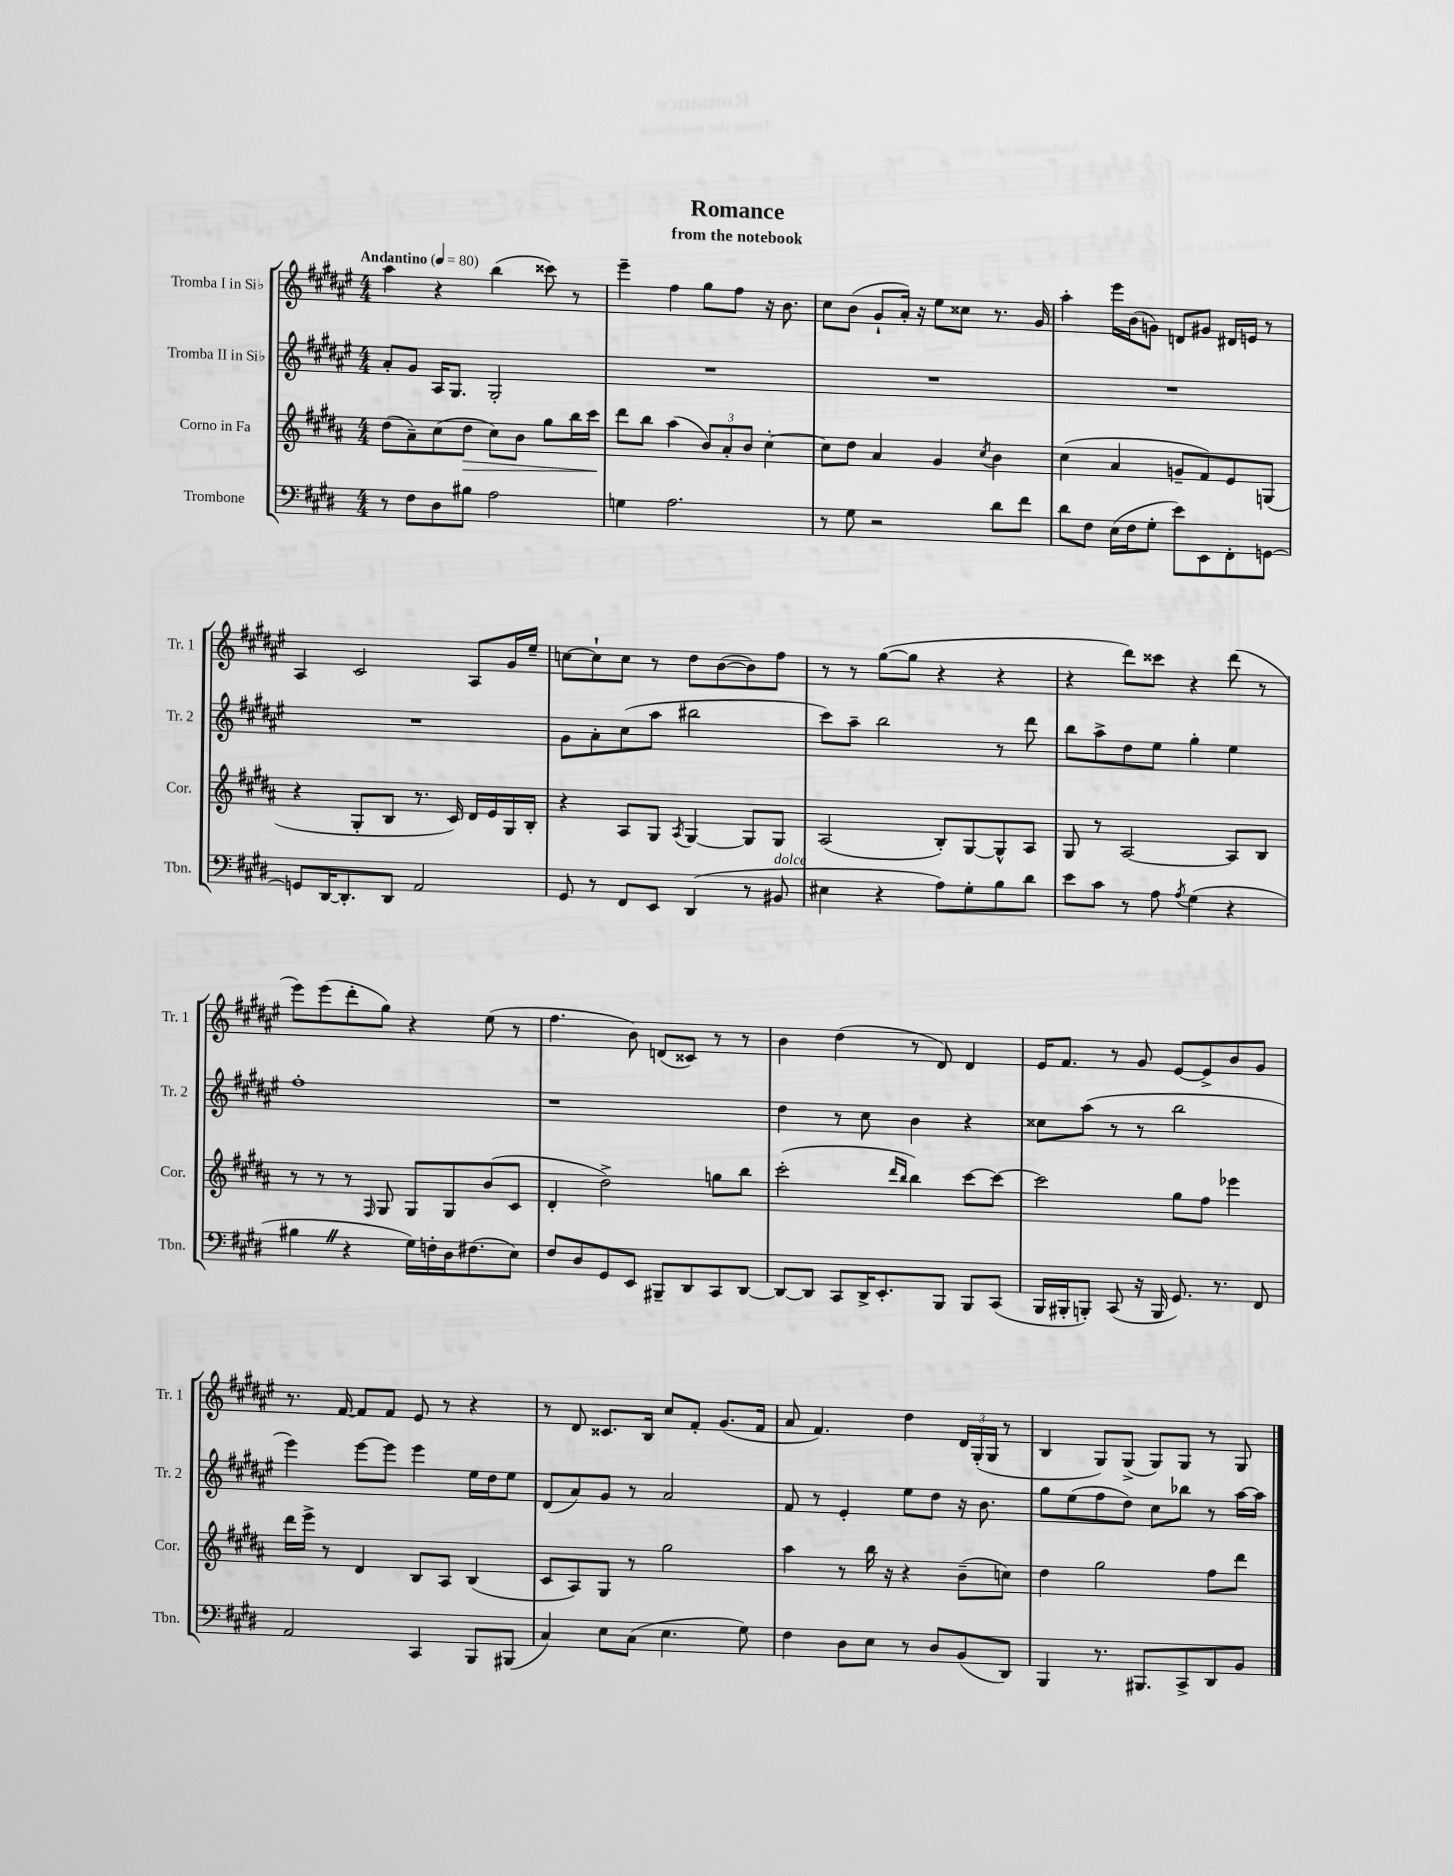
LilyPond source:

\header { title = "Romance" subtitle = "from the notebook" }
<<
\new StaffGroup <<
\new Staff = "s0" \with { instrumentName = "Tromba I in Sib" shortInstrumentName = "Tr. 1" } {
    \clef treble \key fis \major \numericTimeSignature \time 4/4 \tempo "Andantino" 4 = 80
    ais''4 r4 b''4( cisis'''8) r8 |
    eis'''4-- fis''4 gis''8 fis''8 r16 b'8. |
    cis''8 b'8( gis'8-! ais'16-.) r16 eis''8 cisis''8 r8. gis'16 |
    ais''4-. eis'''16 b'16( g'8) d'8 gis'8 dis'16 e'16 r8 |
    ais4 cis'2 ais8 gis'16 eis''16-- |
    c''8~ c''8-! c''8 r8 dis''8 b'8~( b'8) fis''8 |
    r8 r8 gis''8~( gis''8 r4 r4 |
    r4 dis'''8) cisis'''8 r4 dis'''8( r8 |
    eis'''8) eis'''8( dis'''8-. gis''8) r4 eis''8( r8 |
    fis''4. b'8) d'8( cisis'8) r8 r8 |
    b'4 dis''4( r8 dis'8) dis'4 |
    eis'16 fis'8. r8 gis'8 eis'8~ eis'8-> b'8 gis'8 |
    r8. fis'16~ fis'8 fis'8 eis'8 r8 r4 |
    r8 dis'8 cisis'8. b16 cis''8 fis'8-. gis'8.( fis'16 |
    ais'8 fis'4.) dis''4 \tuplet 3/2 { dis'16 gis16-.( gis16 } r8 |
    b4 gis8) gis8->( gis8) gis8 r8 gis8 \bar "|." |
}
\new Staff = "s1" \with { instrumentName = "Tromba II in Sib" shortInstrumentName = "Tr. 2" } {
    \clef treble \key fis \major \numericTimeSignature \time 4/4
    ais'8-. gis'8 ais16 gis8. gis2-. |
    R1 |
    R1 |
    R1 |
    R1 |
    gis'8 ais'8-. cis''8( ais''8 bis''2 |
    cis'''8) ais''8-- b''2 r8 dis'''8 |
    b''8 ais''8-> dis''8 eis''8 gis''4-. eis''4 |
    fis''1-. |
    r1 |
    dis''4 r8 cis''8 b'4 r4 |
    cisis''8 ais''8( r8 r8 b''2 |
    eis'''4) eis'''8~ eis'''8 eis'''4 eis''16 dis''16 eis''8 |
    dis'8( ais'8) gis'8 r8 ais'2 |
    fis'8 r8 eis'4-. eis''8 dis''8 r16 b'8. |
    gis''8 eis''8( fis''8 dis''8) cis''8 bes''8 r8 ais''16~ ais''16 \bar "|." |
}
\new Staff = "s2" \with { instrumentName = "Corno in Fa" shortInstrumentName = "Cor." } {
    \clef treble \key b \major \numericTimeSignature \time 4/4
    dis''8( ais'8--) cis''8( dis''8\> cis''8) b'8 gis''8 b''16 cis'''16\! |
    dis'''8 b''8 ais''4( \tuplet 3/2 { b'8) ais'8-. b'8 } cis''4~-. |
    cis''8 dis''8 ais'4 gis'4 \acciaccatura { cis''8 } b'4 |
    cis''4( ais'4 g'8-- fis'8) e'8 g8( |
    r4 gis8-. b8 r8. cis'16) dis'16 e'16 gis16 b16-. |
    r4 ais8 gis8 \acciaccatura { ais8 } gis4~ gis8 gis8 |
    ais2( b8-.) gis8~ gis8-^ ais8 |
    gis8 r8 ais2~ ais8 b8 |
    r8 r8 r8 \grace { fis16 } gis8 gis8 gis8 b'8( cis'8 |
    dis'4-. dis''2->) g''8 b''8 |
    cis'''2-.( \grace { dis'''16 b''16 } b''4) cis'''8~ cis'''8~ |
    cis'''2 gis''8 fis''8 ees'''4 |
    dis'''16 e'''16-> r8 dis'4 b8 ais8 b4( |
    cis'8 ais8) gis8 r8 gis''2 |
    ais''4 r8 b''16 r16 r4 b'8--( c''8) |
    dis''4 gis''2 fis''8 dis'''8 \bar "|." |
}
\new Staff = "s3" \with { instrumentName = "Trombone" shortInstrumentName = "Tbn." } {
    \clef bass \key e \major \numericTimeSignature \time 4/4
    r8 fis8 dis8 bis8 a2 |
    g4 a2. |
    r8 gis8 r2 dis'8 fis'8 |
    dis'8 fis8 e16( fis16 gis8-. e'8) e,8 fis,8-. g,8~ |
    g,8 dis,16~ dis,8.-. dis,8 a,2 |
    gis,8 r8 fis,8 e,8 dis,4( r8 bis,8^\markup { \italic "dolce" } |
    eis4 r4 a8) gis8-. b8 dis'8 |
    e'8 cis'8 r8 a8 \acciaccatura { a8 } gis4( r4 |
    bis4 \once \override BreathingSign.text = \markup { \musicglyph "scripts.caesura.straight" } \breathe r4 gis16) f16-. dis16 fis8.( e8) |
    fis8 dis8 gis,8 e,8 bis,,8-- dis,8 cis,8 dis,8~ |
    dis,8~ dis,8 cis,8 dis,16-> e,8.-. b,,8 b,,8 cis,8( |
    b,,16 bis,,16-. b,,8-.) cis,8( r16 b,,16 gis,8.) r8. fis,8 |
    a,2 cis,4 b,,8 bis,,8( |
    cis4) e8 cis8( e4. gis8) |
    fis4 dis8 e8 r8 dis8 b,8( dis,8) |
    b,,4 r8. bis,,8. cis,8-> dis,8 b,8 \bar "|." |
}
>>
>>
\layout { \context { \Score \remove "Bar_number_engraver" } }
